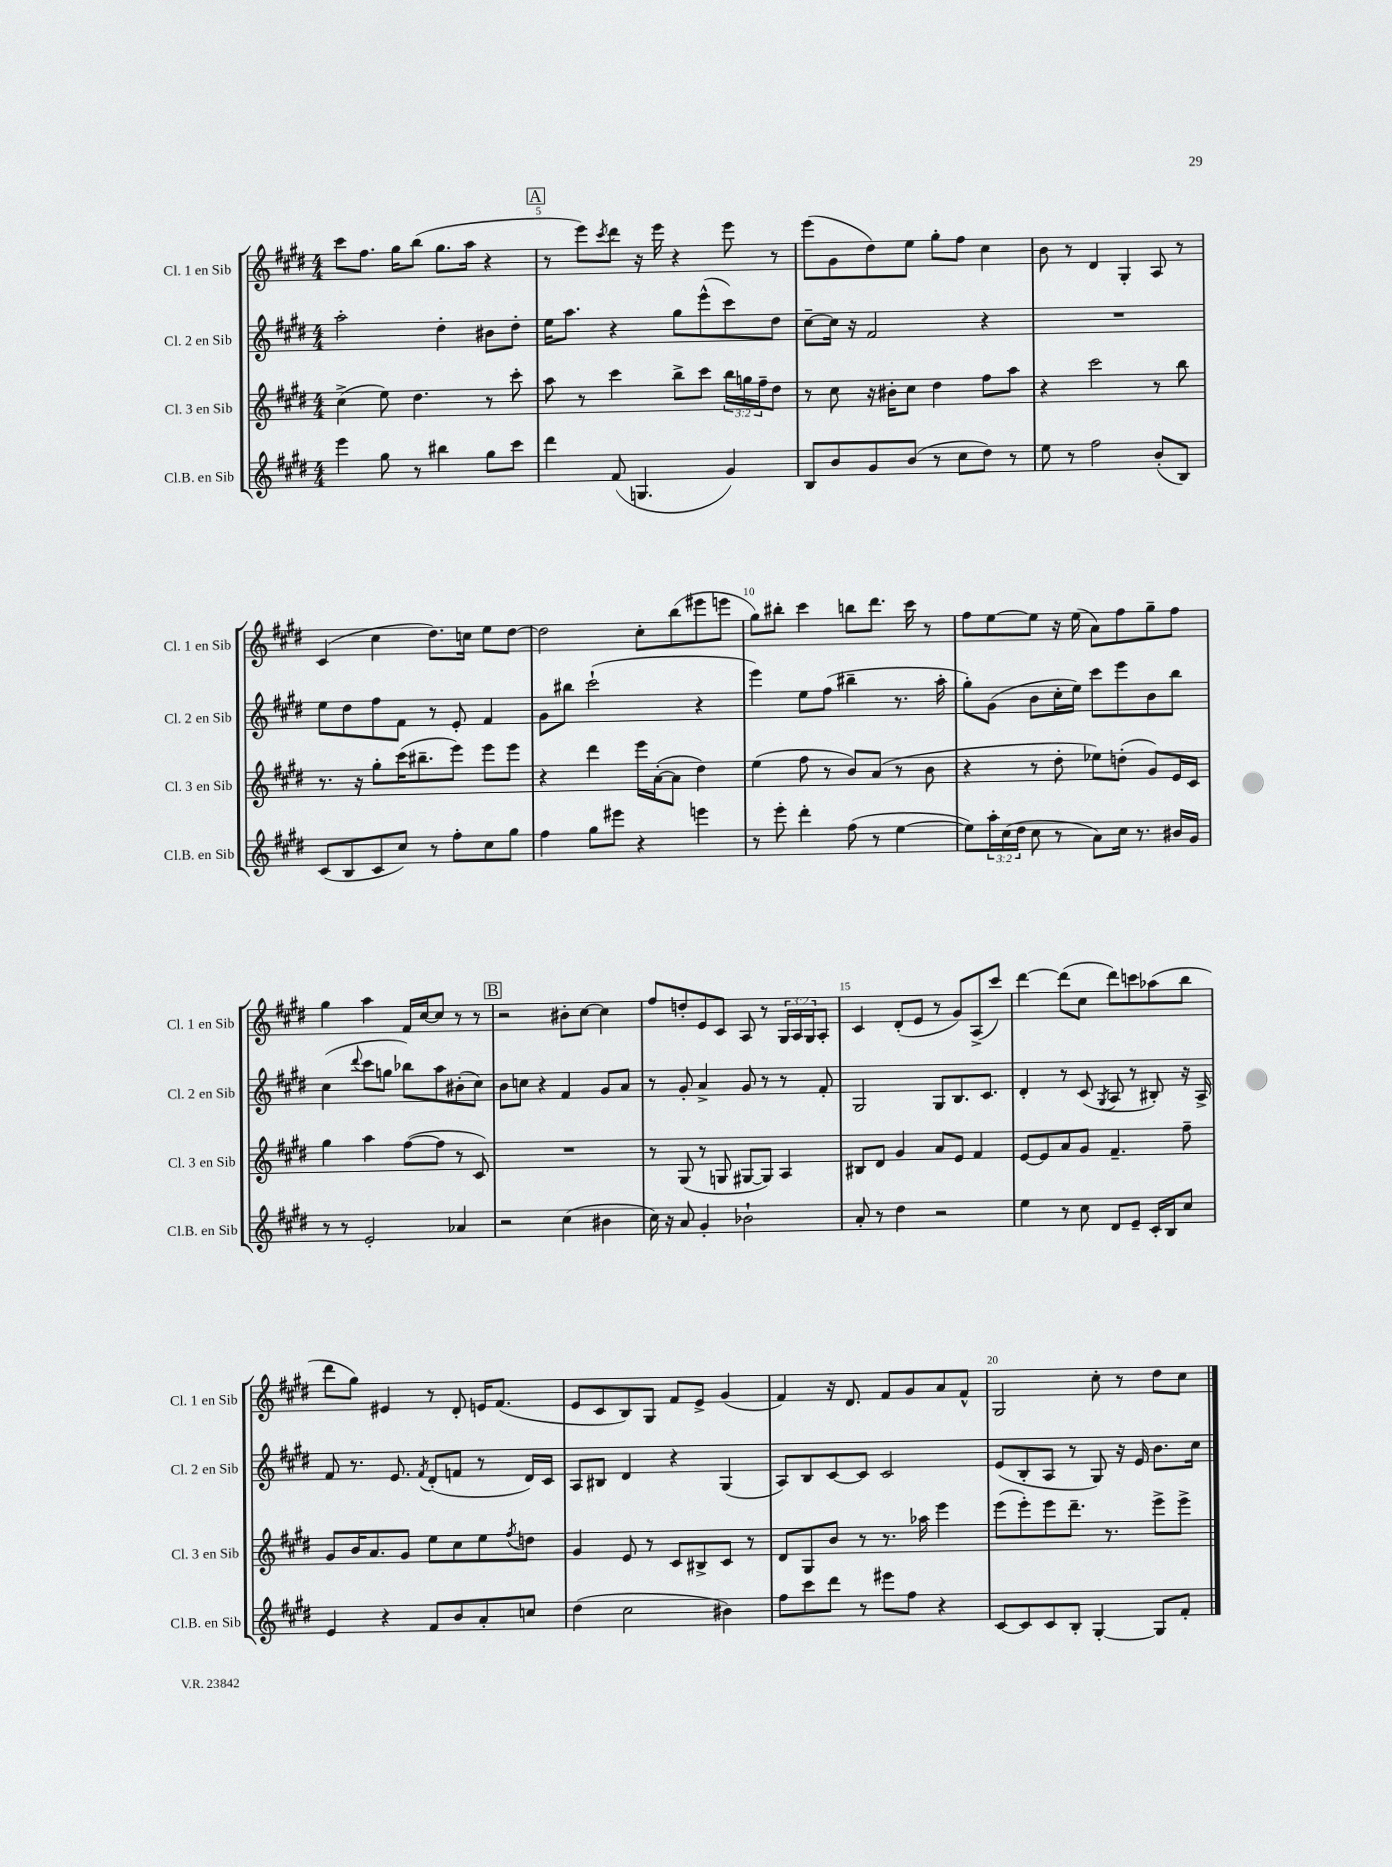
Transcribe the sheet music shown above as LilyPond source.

<<
\new StaffGroup <<
\new Staff = "s0" \with { instrumentName = "Cl. 1 en Sib" shortInstrumentName = "Cl. 1 en Sib" } {
    \clef treble \key e \major \numericTimeSignature \time 4/4 \override Staff.TupletNumber.text = #tuplet-number::calc-fraction-text
    cis'''8 fis''8. gis''16 b''8( gis''8. a''16 r4 |
    \mark \markup { \box "A" } r8 e'''8) \acciaccatura { cis'''8 } dis'''8 r16 e'''16 r4 e'''8 r8 |
    e'''8( gis'8 dis''8) e''8 gis''8-. fis''8 cis''4 |
    b'8 r8 dis'4 gis4-. a8 r8 |
    cis'4( cis''4 dis''8.) c''16 e''8 dis''8~ |
    dis''2 cis''8-. b''8( eis'''8 e'''8 |
    gis''8) bis''8-. cis'''4 b''8 dis'''8. cis'''16 r8 |
    fis''8 e''8~ e''8 r16 e''16( a'8) fis''8 gis''8-- fis''8 |
    gis''4 a''4 fis'16 cis''16~ cis''8 r8 r8 |
    \mark \markup { \box "B" } r2 bis'8-. cis''8~ cis''4 |
    fis''8 d''8-. e'8 cis'8 a8 r8 \tuplet 3/2 { gis16 a16 gis16 } a8-. |
    cis'4 dis'8-.( e'8 r8 gis'8) a8->( cis'''8) |
    dis'''4~ dis'''8( cis''8 dis'''8) c'''8 aes''8( b''8 |
    dis'''8 gis''8) eis'4 r8 dis'8-. e'16 fis'8.( |
    e'8 cis'8 b8) gis8 fis'8 e'8-> gis'4( |
    fis'4) r16 dis'8. fis'8 gis'8 a'8 fis'8-^ |
    gis2 cis''8-. r8 dis''8 cis''8 \bar "|." |
}
\new Staff = "s1" \with { instrumentName = "Cl. 2 en Sib" shortInstrumentName = "Cl. 2 en Sib" } {
    \clef treble \key e \major \numericTimeSignature \time 4/4
    a''2-. dis''4-. bis'8 dis''8-. |
    \mark \markup { \box "A" } e''16 a''8. r4 gis''8 e'''8-^( cis'''8) dis''8 |
    cis''8~-- cis''16 r16 fis'2 r4 |
    R1 |
    e''8 dis''8 fis''8 fis'8 r8 e'8-. fis'4 |
    gis'8 bis''8 cis'''2-!( r4 |
    e'''4) e''8 fis''8( bis''4-- r8. a''16-. |
    gis''8-.) gis'8( b'8 cis''16-. e''16) cis'''8 e'''8 b'8 b''8 |
    cis''4( \appoggiatura { dis'''8 } cis'''8 g''8 bes''8) a''8 bis'8-.( cis''8) |
    \mark \markup { \box "B" } b'8 c''8 r4 fis'4 gis'8 a'8 |
    r8 gis'8-. a'4-> gis'8 r8 r8 fis'8-. |
    gis2 gis8 b8. cis'8. |
    dis'4-. r8 cis'8( \acciaccatura { gis8 } a8 r8 bis8-.) r16 a16-> |
    fis'8 r8. e'8. \acciaccatura { fis'8 } dis'8-.( f'8 r8 dis'16) cis'16 |
    a8 bis8 dis'4 r4 gis4( |
    a8) b8 cis'8~ cis'8 cis'2 |
    e'8( b8-. a8 r8 gis8) r16 e'16 b'8. cis''16 \bar "|." |
}
\new Staff = "s2" \with { instrumentName = "Cl. 3 en Sib" shortInstrumentName = "Cl. 3 en Sib" } {
    \clef treble \key e \major \numericTimeSignature \time 4/4 \override Staff.TupletNumber.text = #tuplet-number::calc-fraction-text
    cis''4->( e''8) dis''4. r8 cis'''8-. |
    \mark \markup { \box "A" } a''8 r8 cis'''4 b''8-> cis'''8 \tuplet 3/2 { b''16 g''16 fis''16-- } dis''8 |
    r8 cis''8 r16 bis'16-. cis''8 dis''4 fis''8 a''8 |
    r4 cis'''2 r8 b''8 |
    r8. r16 gis''8-. cis'''16( bis''8.-- e'''8) e'''8 e'''8 |
    r4 dis'''4 e'''16 a'16~-.( a'8 dis''4) |
    e''4( fis''8 r8 b'8) a'8( r8 b'8 |
    r4 r8 dis''8-. ees''8) d''8-.( gis'8) e'16 cis'16 |
    gis''4 a''4 fis''8~( fis''8 r8 cis'8) |
    \mark \markup { \box "B" } R1 |
    r8 gis8( r8 g8 gis8~ gis8) a4 |
    bis8 dis'8 gis'4 a'8 e'8 fis'4 |
    e'8~ e'8 a'8 gis'8 fis'4.-- fis''8-- |
    gis'8 b'16 a'8. gis'8 e''8 cis''8 e''8 \acciaccatura { fis''8 } d''8 |
    gis'4 e'8 r8 cis'8 bis8-> cis'8 r8 |
    dis'8 gis8 b'8 r8 r8. aes''16 e'''4 |
    e'''8( e'''8-.) e'''8 dis'''8.-- r8. e'''8-> e'''8-> \bar "|." |
}
\new Staff = "s3" \with { instrumentName = "Cl.B. en Sib" shortInstrumentName = "Cl.B. en Sib" } {
    \clef treble \key e \major \numericTimeSignature \time 4/4 \override Staff.TupletNumber.text = #tuplet-number::calc-fraction-text
    e'''4 gis''8 r8 bis''4 gis''8 cis'''8 |
    \mark \markup { \box "A" } dis'''4 fis'8( g4. gis'4) |
    b8 b'8 gis'8 b'8( r8 cis''8 dis''8) r8 |
    e''8 r8 fis''2 b'8-.( b8) |
    cis'8( b8 cis'8 cis''8) r8 fis''8-. cis''8 gis''8 |
    fis''4 gis''8 eis'''8 r4 e'''4 |
    r8 e'''8-. dis'''4-. fis''8( r8 e''4~ |
    e''8) \tuplet 3/2 { a''16-. cis''16( dis''16 } cis''8 r8 a'8) cis''16 r8. bis'16 gis'16 |
    r8 r8 e'2-. aes'4 |
    \mark \markup { \box "B" } r2 cis''4( bis'4 |
    cis''16) r16 a'8 gis'4-. bes'2-! |
    a'8-. r8 dis''4 r2 |
    e''4 r8 cis''8 dis'8 e'8-- cis'16-. b16 cis''8 |
    e'4 r4 fis'8 b'8 a'8-. c''8 |
    dis''4( cis''2 bis'4) |
    fis''8 cis'''8 dis'''8 r8 eis'''8 fis''8 r4 |
    cis'8~ cis'8 cis'8 b8-. gis4~-. gis8 fis'8-. \bar "|." |
}
>>
>>
\layout { \context { \Score currentBarNumber = #4 \override BarNumber.break-visibility = ##(#f #t #t) barNumberVisibility = #(every-nth-bar-number-visible 5) } }
